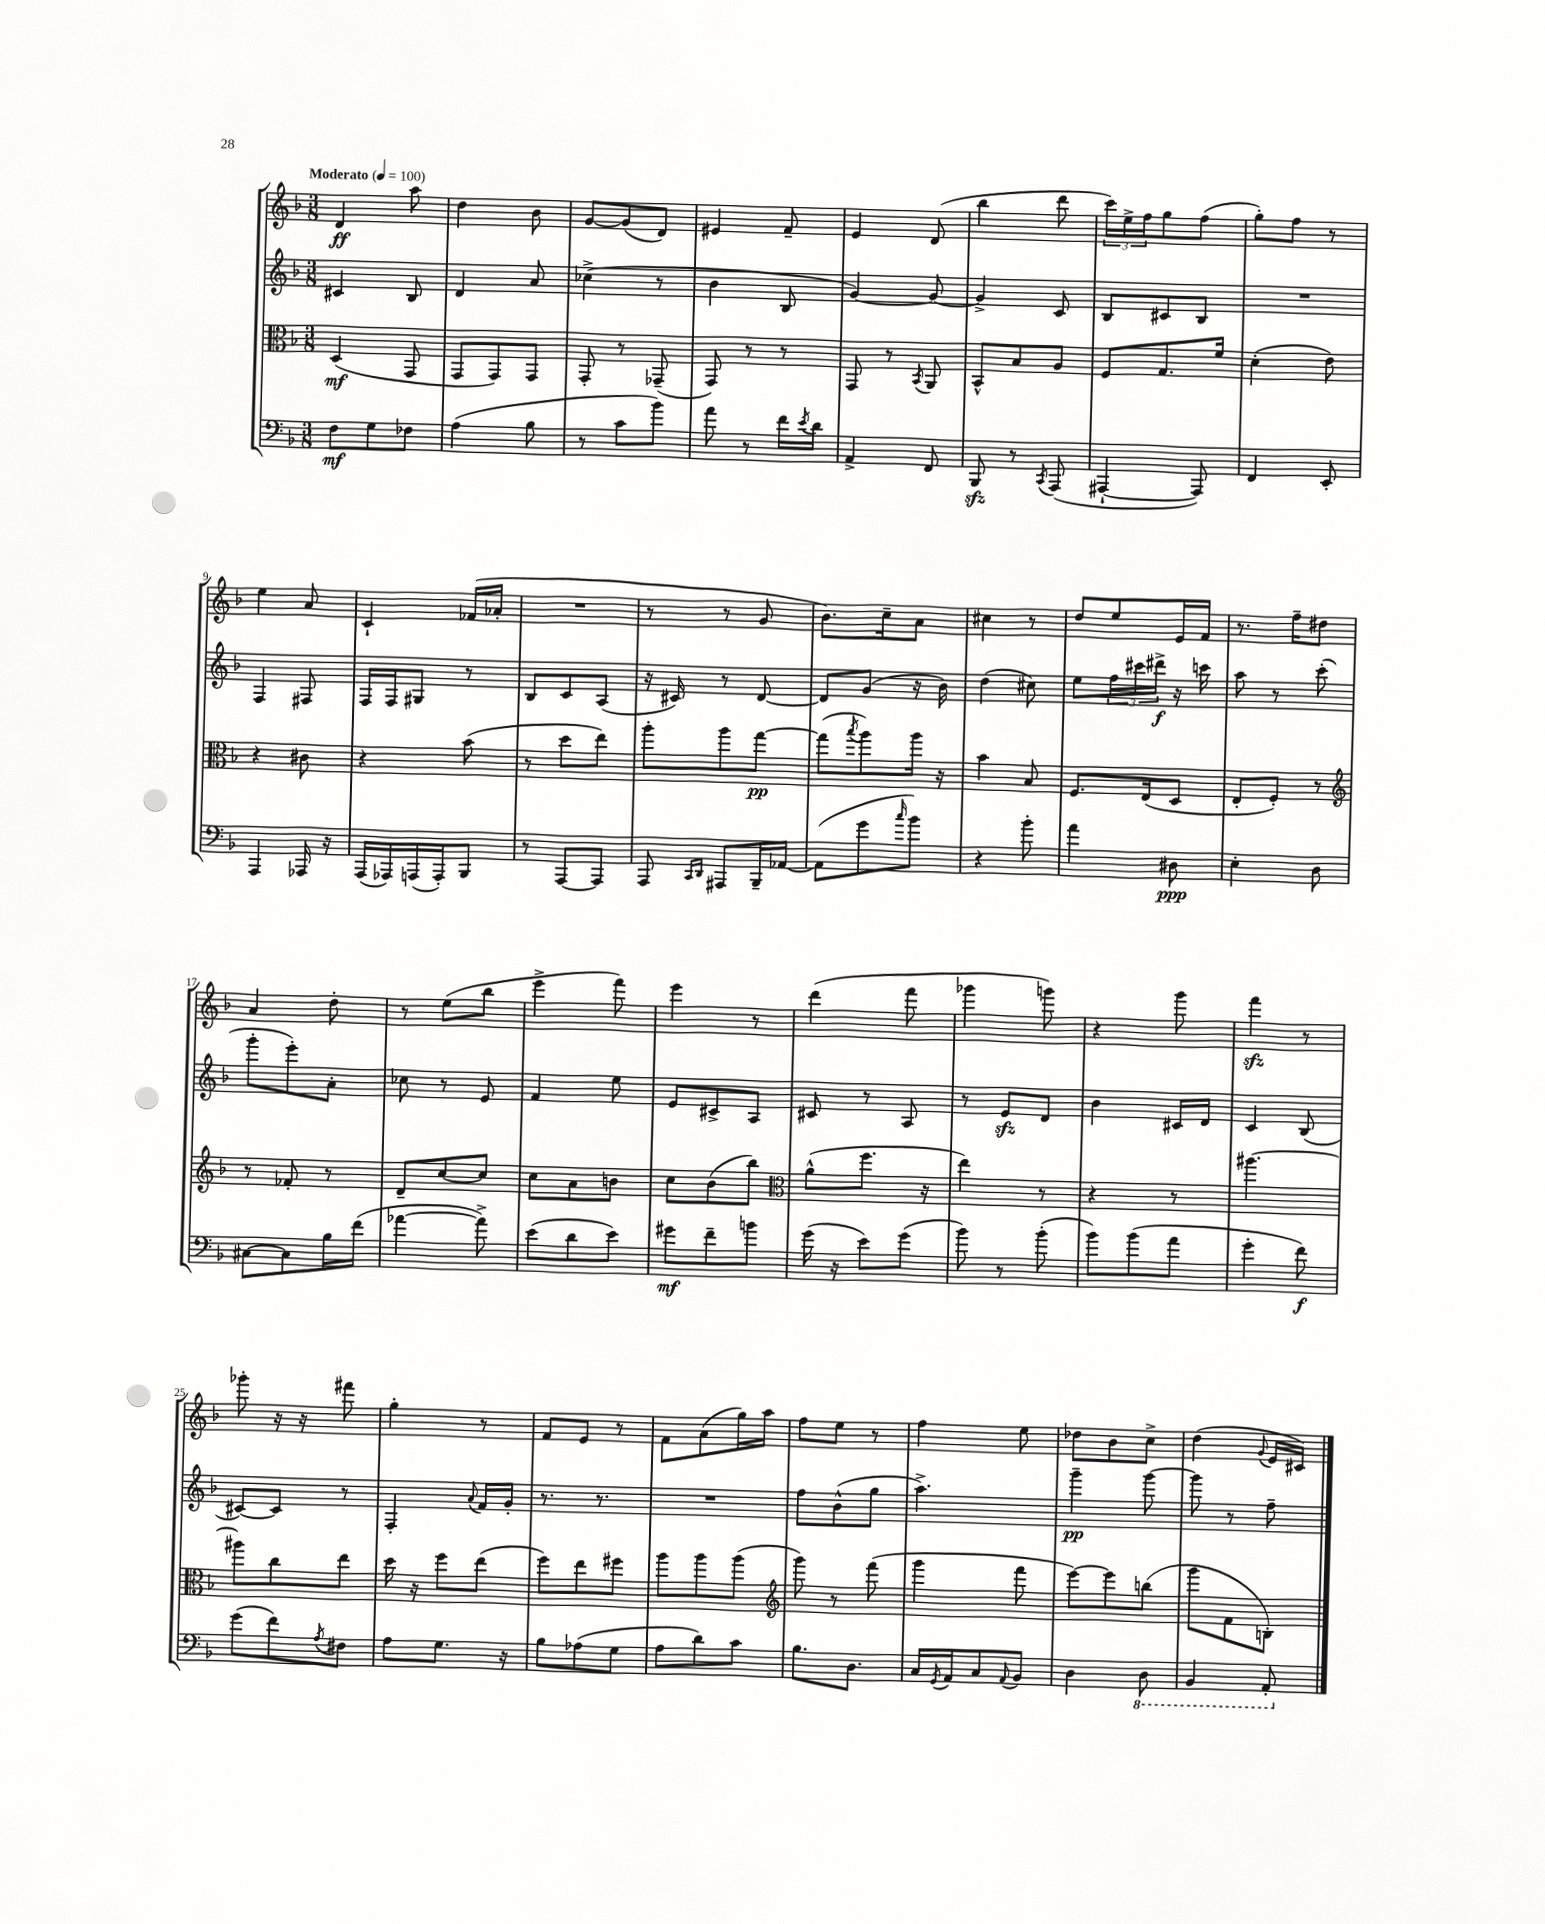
<<
\new StaffGroup <<
\new Staff = "s0" {
    \clef treble \key f \major \numericTimeSignature \time 3/8 \tempo "Moderato" 4 = 100
    d'4\ff a''8 |
    d''4 bes'8 |
    g'8~ g'8( d'8) |
    eis'4 f'8-- |
    e'4 d'8( |
    bes''4 d'''8 |
    \tuplet 3/2 { c'''16) e''16-> f''16 } g''8 f''8( |
    g''8-.) f''8 r8 |
    e''4 a'8 |
    c'4-! fes'16( aes'16-. |
    R4. |
    r8 r8 g'8 |
    bes'8.) c''16-- a'8 |
    cis''4 r8 |
    d''8 e''8 e'16 f'16 |
    r8. f''16-- dis''8 |
    a'4 d''8-. |
    r8 e''8( bes''8 |
    e'''4-> f'''8) |
    e'''4 r8 |
    d'''4( f'''8 |
    ges'''4 g'''8) |
    r4 g'''8 |
    f'''4\sfz r8 |
    ges'''8-. r16 r16 fis'''8 |
    g''4-. r8 |
    f'8 e'8 r8 |
    f'8 a'8( g''16) a''16 |
    f''8 e''8 r8 |
    f''4 e''8 |
    des''8 bes'8 c''8-> |
    d''4( \appoggiatura { g'8 } e'16 cis'16) \bar "|." |
}
\new Staff = "s1" {
    \clef treble \key f \major \numericTimeSignature \time 3/8
    cis'4 bes8 |
    d'4 a'8 |
    ces''4->( r8 |
    bes'4 bes8 |
    g'4~) g'8~ |
    g'4-> c'8 |
    bes8 cis'8 bes8 |
    R4. |
    f4 fis8 |
    f16 f16 gis8 r8 |
    bes8 c'8 a8( |
    r16 cis'16) r8 d'8~ |
    d'8 g'8( r16 bes'16) |
    d''4( cis''8) |
    e''8 \tuplet 3/2 { f''16 cis'''16 dis'''16->\f } r16 c'''16 |
    a''8 r8 c'''8-.( |
    g'''8-. e'''8-.) a'8-. |
    ces''8 r8 e'8 |
    f'4 e''8 |
    e'8 cis'8-> a8 |
    cis'8 r8 a8 |
    r8 e'8\sfz d'8 |
    bes'4 cis'16 d'16 |
    c'4 bes8( |
    cis'8~) cis'8 r8 |
    f4-. \appoggiatura { a'8 } f'16 g'16-. |
    r8. r8. |
    R4. |
    f''8 bes'8-^( g''8 |
    a''4.->) |
    g'''4--\pp g'''8~ |
    g'''8 r8 f''8-- \bar "|." |
}
\new Staff = "s2" {
    \clef alto \key f \major \numericTimeSignature \time 3/8
    d4\mf( g,8 |
    g,8 g,8) g,8 |
    g,8-. r8 ges,8--( |
    g,8) r8 r8 |
    g,8 r8 \acciaccatura { bes,8 } a,8 |
    bes,8-^ bes8 a8 |
    f8 g8. f'16 |
    d'4-.( e'8) |
    r4 cis'8 |
    r4 bes'8( |
    r8 d''8 e''8) |
    a''8-. a''8 g''8~\pp |
    g''8( \acciaccatura { bes''8 } a''8) a''16 r16 |
    bes'4 bes8 |
    f8. e16( d8 |
    e8-. f8-.) r8 |
    \clef treble r8 fes'8-. r8 |
    d'8-- c''8~ c''8 |
    c''8 a'8 b'8 |
    c''8 bes'8( bes''8) |
    \clef alto a'8-^( f''8. r16 |
    e''4) r8 |
    r4 r8 |
    ais''4.~ |
    ais''8 c''8 e''8 |
    d''16 r16 f''8 e''8( |
    f''8) e''8 fis''8 |
    a''8 a''8 a''8( |
    \clef treble g'''8) r8 f'''8( |
    g'''4 f'''8 |
    e'''8~) e'''8 b''8( |
    g'''8 f'8 b8-.) \bar "|." |
}
\new Staff = "s3" {
    \clef bass \key f \major \numericTimeSignature \time 3/8
    f8\mf g8 fes8 |
    a4( bes8 |
    r8 c'8 bes'8) |
    a'8 r8 f'16 \acciaccatura { e'8 } d'16 |
    a,4-> f,8 |
    bes,,8\sfz r8 \acciaccatura { c,8 } a,,8( |
    ais,,4~-! ais,,8) |
    f,4 e,8-. |
    a,,4 aes,,16 r16 |
    a,,16( aes,,16) a,,16( a,,16-.) bes,,8 |
    r8 a,,8~ a,,8 |
    a,,8 \grace { c,16 d,16 } ais,,8 bes,,16-- aes,16~ |
    aes,8( g'8 \grace { c''16 } bes'8) |
    r4 bes'8-. |
    a'4 dis8\ppp |
    e4-. d8 |
    cis8~ cis8 bes16 f'16( |
    aes'4~ aes'8->) |
    e'8( d'8 e'8) |
    gis'8\mf f'8-- b'8 |
    g'16( r16 e'8) g'8( |
    bes'8) r8 bes'8-.( |
    bes'8) bes'8( a'8 |
    g'4-. f'8\f) |
    g'8( f'8) \acciaccatura { a8 } fis8 |
    a8 g8. r16 |
    bes8 aes8( g8 |
    a8 d'8) c'8 |
    bes8. d8. |
    c16 \acciaccatura { g,8 } a,16 c8 \appoggiatura { a,8 } bes,8 |
    d4 \ottava #-1 d,8 |
    bes,,4 a,,8-. \ottava #0 \bar "|." |
}
>>
>>
